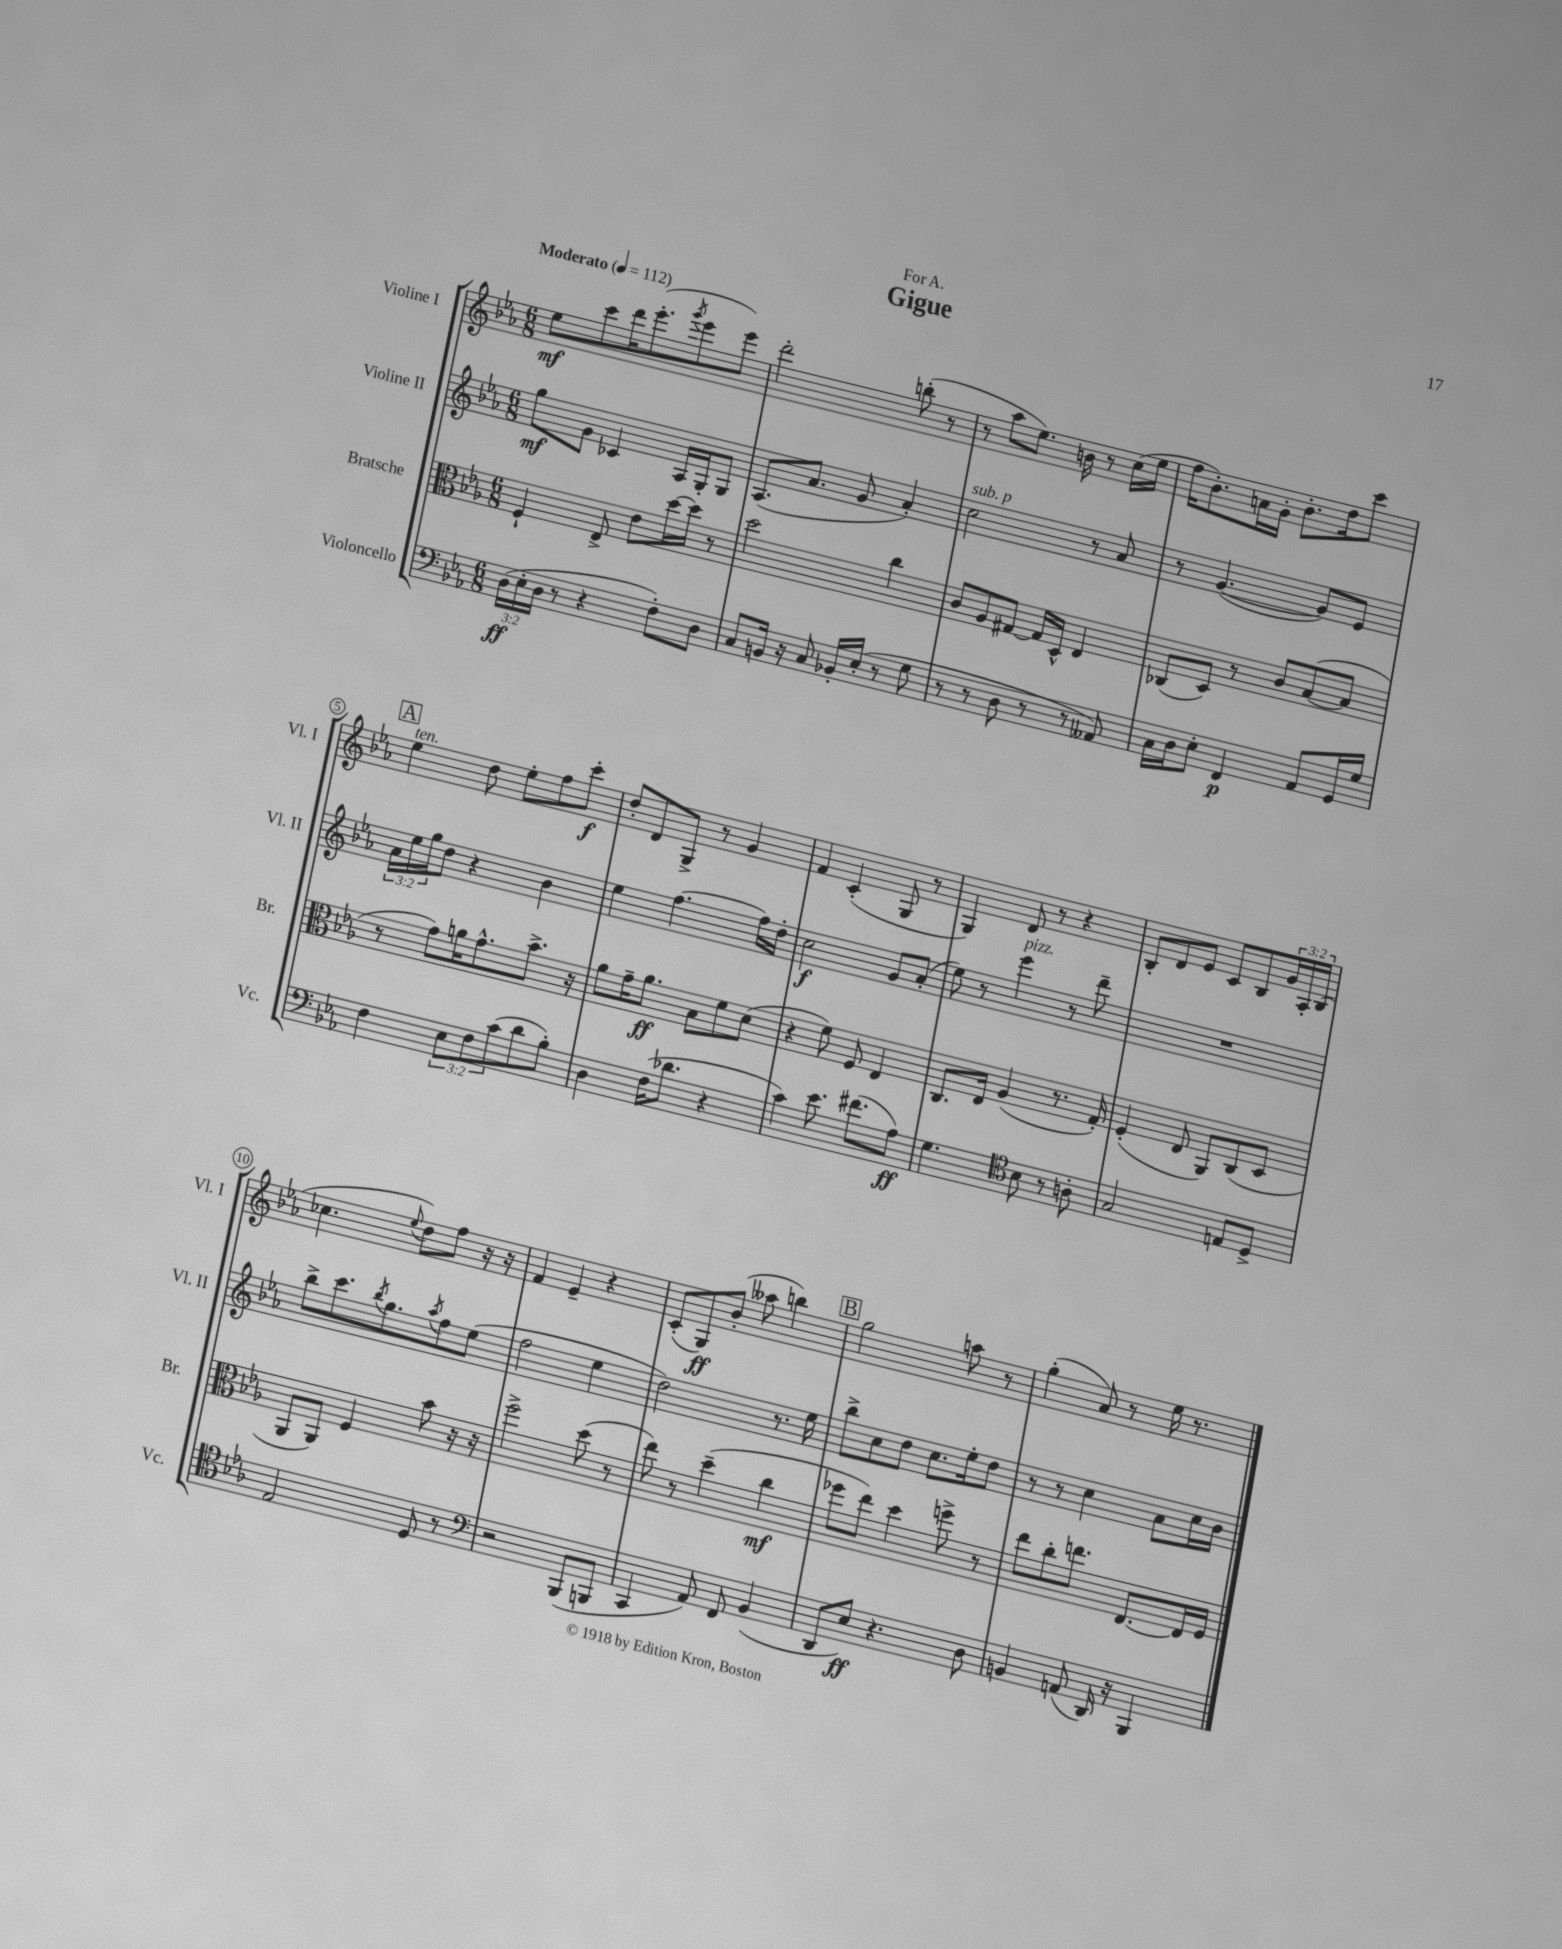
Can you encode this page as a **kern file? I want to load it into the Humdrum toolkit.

**kern	**dynam	**kern	**dynam	**kern	**dynam	**kern	**dynam
*part4	*part4	*part3	*part3	*part2	*part2	*part1	*part1
*staff4	*staff4	*staff3	*staff3	*staff2	*staff2	*staff1	*staff1
*I"Violoncello	*	*I"Bratsche	*	*I"Violine II	*	*I"Violine I	*
*I'Vc.	*	*I'Br.	*	*I'Vl. II	*	*I'Vl. I	*
*clefF4	*	*clefC3	*	*clefG2	*	*clefG2	*
*k[b-e-a-]	*	*k[b-e-a-]	*	*k[b-e-a-]	*	*k[b-e-a-]	*
*M6/8	*	*M6/8	*	*M6/8	*	*M6/8	*
*MM112	*	*MM112	*	*MM112	*	*MM112	*
=1	=1	=1	=1	=1	=1	=1	=1
!	!	!	!	!	!	!LO:TX:a:B:t=Moderato	!
(24D\LL	ff	4F`/	.	8gg\L	mf	8ee-\L	mf
24E-'\	.	.	.	.	.	.	.
24D\JJ	.	.	.	.	.	.	.
8r	.	.	.	8g\J	.	8ccc\	.
4r	.	8E-^/	.	4c-X/	.	16ddd\K	.
.	.	.	.	.	.	(8.eee-'\	.
.	.	8e-\L	.	.	.	.	.
.	.	.	.	.	.	8qggg/	.
8F'\L)	.	[16dd\L	.	16A-/LL	.	8eee-\	.
.	.	16dd\JJ]	.	16G'/J	.	.	.
8D\J	.	8r	.	8G/J	.	8eee-\J)	.
=2	=2	=2	=2	=2	=2	=2	=2
8C/L	.	2dd\	.	(8.A-/L	.	2ddd'\	.
16BBn/Jk	.	.	.	.	.	.	.
16r	.	.	.	8.a-/J	.	.	.
8C/	.	.	.	.	.	.	.
16BB-X'/LL	.	.	.	8g/	.	.	.
(16E-'/JJ	.	.	.	.	.	.	.
8r	.	4cc\	.	4a-'/)	.	(8bbn'\	.
8G\	.	.	.	.	.	8r	.
=3	=3	=3	=3	=3	=3	=3	=3
!	!	!	!	!LO:TX:a:i:t=sub. p	!	!	!
8r	.	8c/L	.	2cc\	.	8r	.
8r	.	8A-/	.	.	.	8aa-\L	.
8D\	.	[8G#X/J	.	.	.	8.ee-\J)	.
8r	.	16G#/LL]	.	.	.	.	.
.	.	16D^^/JJ	.	.	.	16bn\	.
8r	.	4E-/	.	8r	.	8r	.
8AA--X/)	.	.	.	8a-/	.	(16cc\LL	.
.	.	.	.	.	.	16ee-\JJ	.
=4	=4	=4	=4	=4	=4	=4	=4
16C\LL	.	(8C-X/L	.	8r	.	16ff\KL	.
16D\J	.	.	.	.	.	8.b-'\)	.
8E-'\J	.	8D/J)	.	([4.g/	.	.	.
4FF/	p	8r	.	.	.	16an\L	.
.	.	.	.	.	.	16g'\JJ	.
.	.	8c/L	.	.	.	8.b-'\L	.
8AA-/L	.	([8B-/	.	8g/L])	.	.	.
.	.	.	.	.	.	16dd\k	.
16GG/L	.	8B-/J]	.	8e-/J	.	8ccc\J	.
16G/JJ	.	.	.	.	.	.	.
!!LO:LB:g=z
!!LO:REH:place=s1:t=A
=5	=5	=5	=5	=5	=5	=5	=5
!	!	!	!	!	!	!LO:TX:a:i:t=ten.	!
4F\	.	8r	.	24a-\LL	.	4ee-\	.
.	.	.	.	24ee-\	.	.	.
.	.	.	.	24gg\J	.	.	.
.	.	8g\L)	.	8dd\J	.	.	.
12E-\L	.	16an\K	.	4r	.	8dd\	.
.	.	8.g^^\	.	.	.	.	.
12F\	.	.	.	.	.	.	.
.	.	.	.	.	.	8ee-'\L	.
(12c\	.	.	.	.	.	.	.
8d\	.	8.b-^\J	.	4b-\	.	8ff\	.
8B-'\J)	.	.	.	.	.	8ccc'\J	f
.	.	16r	.	.	.	.	.
=6	=6	=6	=6	=6	=6	=6	=6
4D\	.	8a-\L	.	4ee-\	.	8dd'/L	.
.	.	16g~\K	.	.	.	8d/	.
.	.	8.a-\J	ff	.	.	.	.
(16F\KL	.	.	.	[4.ff\	.	8G^/J	.
8.d-X\J	.	.	.	.	.	.	.
.	.	8B-\L	.	.	.	8r	.
4r	.	8f\	.	.	.	4g/	.
.	.	(8d\J	.	16ff\LL]	.	.	.
.	.	.	.	16dd'\JJ	.	.	.
=7	=7	=7	=7	=7	=7	=7	=7
4c\)	.	4r	.	2cc\	f	4f/	.
8.e-\	.	8f\)	.	.	.	(4c'/	.
.	.	8F/	.	.	.	.	.
(8.f#X\L	.	.	.	.	.	.	.
.	.	4E-/	.	8g/L	.	8G/	.
8A-\J)	ff	.	.	(8a-'/J	.	8r	.
=8	=8	=8	=8	=8	=8	=8	=8
4.G\	.	8.C/L	.	8ee-\)	.	4G/)	.
.	.	.	.	8r	.	.	.
.	.	16E-/Jk	.	.	.	.	.
!	!	!	!	!LO:TX:a:i:t=pizz.	!	!	!
.	.	(4A-/	.	4eee-\	.	8d/	.
*clefC4	*	*	*	*	*	*	*
8B-\	.	.	.	.	.	8r	.
8r	.	8.r	.	8r	.	4r	.
8An'\	.	.	.	8ddd~\	.	.	.
.	.	16G'/)	.	.	.	.	.
=9	=9	=9	=9	=9	=9	=9	=9
2G/	.	(4F'/	.	2.r	.	8B-'/L	.
.	.	.	.	.	.	8d/	.
.	.	8E-/	.	.	.	8e-/J	.
.	.	8AA-/L)	.	.	.	8c/L	.
8En/L	.	(8C/	.	.	.	8B-/	.
8D^/J	.	8D/J	.	.	.	24g/L	.
.	.	.	.	.	.	24A-'/	.
.	.	.	.	.	.	(24B-/JJ	.
!!LO:LB:g=z
=10	=10	=10	=10	=10	=10	=10	=10
2E-/	.	8AA-/L	.	8bb-^\L	.	4.cc-X\	.
.	.	8AA-/J)	.	8.ccc\	.	.	.
.	.	4F/	.	.	.	.	.
.	.	.	.	8qbb-/	.	.	.
.	.	.	.	8.gg\	.	.	.
.	.	.	.	.	.	8qqee-/	.
.	.	.	.	.	.	8dd\L)	.
.	.	.	.	8qaa-/	.	.	.
8D/	.	8b-\	.	8ff\	.	8ff\J	.
8r	.	16r	.	(8ee-\J	.	16r	.
.	.	16r	.	.	.	16r	.
=11	=11	=11	=11	=11	=11	=11	=11
*clefF4	*	*	*	*	*	*	*
2r	.	2ff^\	.	2ff\	.	4f/	.
.	.	.	.	.	.	4e-~/	.
(8BBB-/L	.	(8dd\	.	4ee-\	.	4r	.
8BBBn/J	.	8r	.	.	.	.	.
=12	=12	=12	=12	=12	=12	=12	=12
4CC/	.	8ee-\)	.	2dd\)	.	(8c'/L	.
.	.	8r	.	.	.	8G/)	ff
8AA-/)	.	(4dd~\	.	.	.	(8b-'/J	.
8FF/	.	.	.	.	.	8aa--X\	.
(4BB-/	.	4cc\	mf	8.r	.	4bbn\)	.
.	.	.	.	16ee-\	.	.	.
!!LO:REH:place=s1:t=B
=13	=13	=13	=13	=13	=13	=13	=13
8DD/L	.	8ff-X\L	.	8bb-^\L	.	2gg\	.
8E-/J)	ff	8ee-\J)	.	8cc\	.	.	.
4.r	.	4dd\	.	8dd\J	.	.	.
.	.	.	.	8.cc\L	.	.	.
.	.	8ffn^\	.	.	.	8aan\	.
.	.	.	.	16ee-'\k	.	.	.
8D\	.	8r	.	8dd\J	.	8r	.
=14	=14	=14	=14	=14	=14	=14	=14
4BBn/	.	8ee-\L	.	8r	.	(4gg'\	.
.	.	8cc'\	.	8r	.	.	.
(8AAn/	.	8.een\J	.	4cc\	.	8a-/)	.
16DD/)	.	.	.	.	.	8r	.
16r	.	[8.E-/L	.	.	.	.	.
4BBB-/	.	.	.	8a-\L	.	16ee-\	.
.	.	.	.	.	.	8.r	.
.	.	16E-/L]	.	16cc\L	.	.	.
.	.	16F/JJ	.	16b-\JJ	.	.	.
==	==	==	==	==	==	==	==
*-	*-	*-	*-	*-	*-	*-	*-
